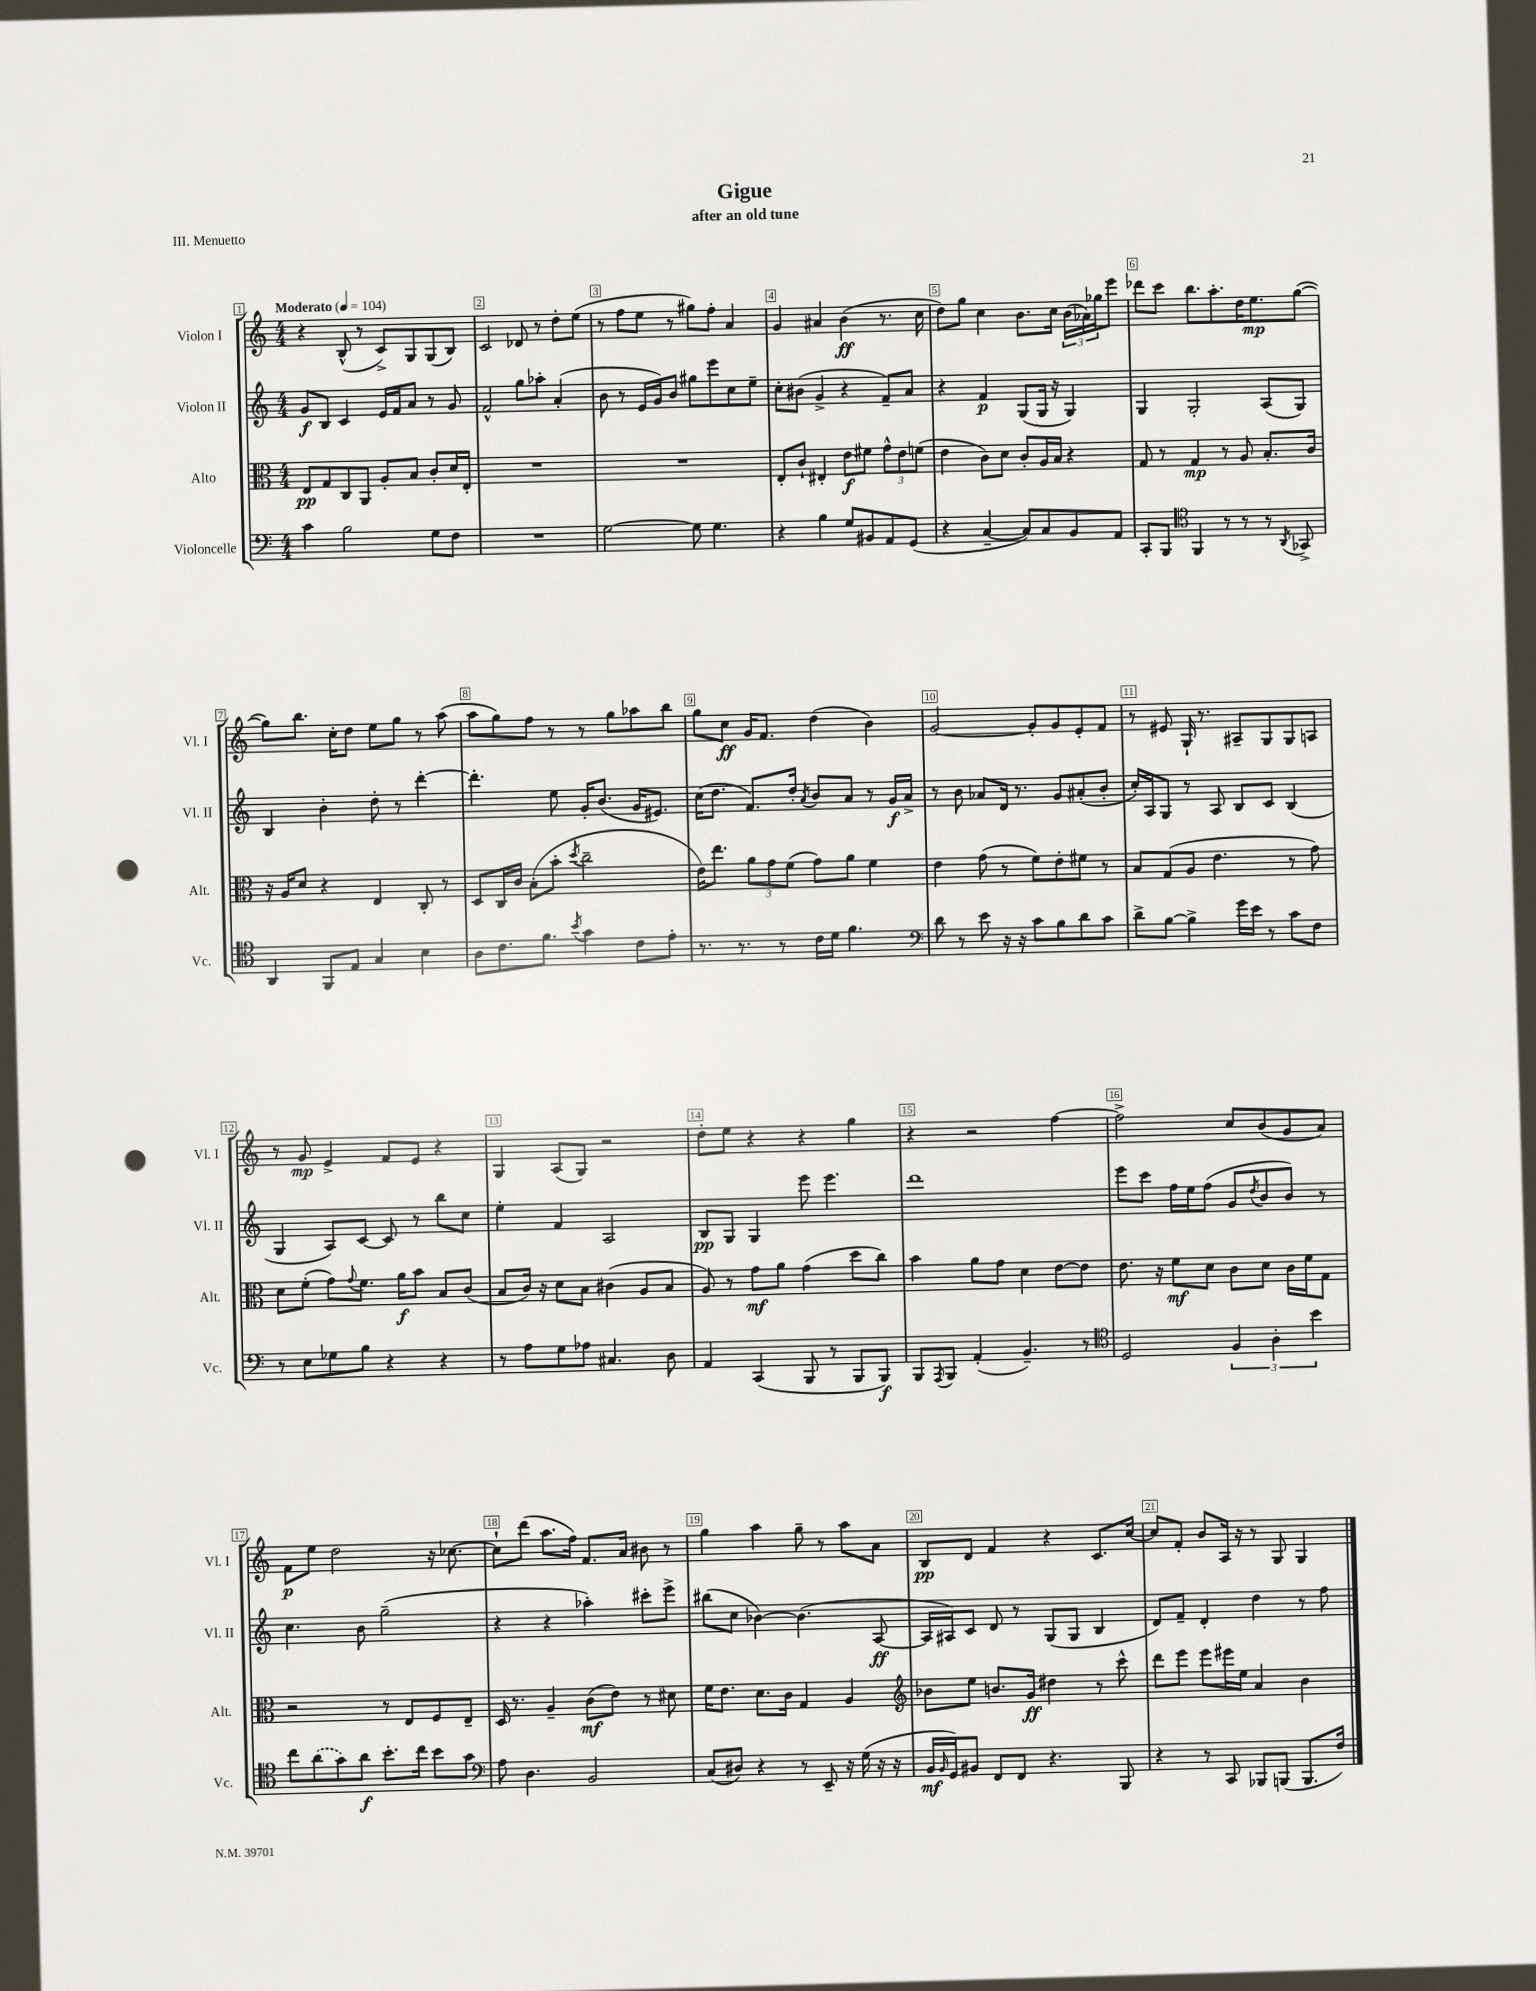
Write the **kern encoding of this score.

**kern	**dynam	**kern	**dynam	**kern	**dynam	**kern	**dynam
*part4	*part4	*part3	*part3	*part2	*part2	*part1	*part1
*staff4	*staff4	*staff3	*staff3	*staff2	*staff2	*staff1	*staff1
*I"Violoncelle	*	*I"Alto	*	*I"Violon II	*	*I"Violon I	*
*I'Vc.	*	*I'Alt.	*	*I'Vl. II	*	*I'Vl. I	*
*clefF4	*	*clefC3	*	*clefG2	*	*clefG2	*
*k[]	*	*k[]	*	*k[]	*	*k[]	*
*M4/4	*	*M4/4	*	*M4/4	*	*M4/4	*
*MM104	*	*MM104	*	*MM104	*	*MM104	*
=1	=1	=1	=1	=1	=1	=1	=1
!	!	!	!	!	!	!LO:TX:a:B:t=Moderato	!
4c\	.	8E/L	pp	8g/L	f	4r	.
.	.	8G/	.	8B/J	.	.	.
2B\	.	8C/	.	4c/	.	(8B^^/	.
.	.	8AA/J	.	.	.	8r	.
.	.	8A'/L	.	16e/LL	.	8c^/L)	.
.	.	.	.	16f/J	.	.	.
.	.	8B/J	.	8a/J	.	8G/	.
8G\L	.	8c'/L	.	8r	.	(8G/	.
8F\J	.	16d/L	.	8g/	.	8B/J)	.
.	.	16E'/JJ	.	.	.	.	.
=2	=2	=2	=2	=2	=2	=2	=2
1r	.	1r	.	2f^^/	.	2c/	.
.	.	.	.	8gg\L	.	8d-X/	.
.	.	.	.	8aa-X'\J	.	8r	.
.	.	.	.	(4a'/	.	8dd'\L	.
.	.	.	.	.	.	(8ee\J	.
=3	=3	=3	=3	=3	=3	=3	=3
[2G\	.	1r	.	8b\	.	8r	.
.	.	.	.	8r	.	8ff\L	.
.	.	.	.	16e/LL	.	8ee\J	.
.	.	.	.	16g/J)	.	.	.
.	.	.	.	8b/J	.	8r	.
8G\]	.	.	.	8gg#X\L	.	8gg#X\L)	.
4.G\	.	.	.	8eee\	.	8ff'\J	.
.	.	.	.	8cc\	.	4a/	.
.	.	.	.	8ee~\J	.	.	.
=4	=4	=4	=4	=4	=4	=4	=4
4r	.	8E'/L	.	8cc'\L	.	4g/	.
.	.	8c`/J	.	(8b#X\J	.	.	.
4B\	.	4E#X'/	.	4g^/	.	4a#X/	.
8G/L	.	8e\L	f	4r	.	(4b\	ff
8BB#X/	.	8f#X\J	.	.	.	.	.
8AA/	.	12g^^\L	.	8f~/L)	.	8.r	.
.	.	12e\	.	.	.	.	.
(8GG/J	.	.	.	8a/J	.	.	.
.	.	(12fn\J	.	.	.	.	.
.	.	.	.	.	.	16cc\	.
=5	=5	=5	=5	=5	=5	=5	=5
4r	.	4e\	.	4r	.	8dd\L)	.
.	.	.	.	.	.	8gg\J	.
[4C~/	.	8c\L)	.	4f/	p	4cc\	.
.	.	8d\J	.	.	.	.	.
8C/L])	.	8c'/L	.	(8G/L	.	8.b\L	.
8C/	.	16A/L	.	16G/Jk	.	.	.
.	.	16B/JJ	.	16r	.	16cc\Jk	.
8BB/	.	4r	.	4G/)	.	(24b\LL	.
.	.	.	.	.	.	24a-X\)	.
.	.	.	.	.	.	24gg-X\J	.
8AA/J	.	.	.	.	.	8eee\J	.
=6	=6	=6	=6	=6	=6	=6	=6
8CC'/L	.	8G/	.	4G/	.	8ddd-X\L	.
8BBB/J	.	8r	.	.	.	8ccc\J	.
*clefC4	*	*	*	*	*	*	*
4FF/	.	4G/	mp	2G'/	.	8.bb\L	.
.	.	.	.	.	.	8.aa'\	.
8r	.	8r	.	.	.	.	.
8r	.	8A/	.	.	.	16dd\K	.
.	.	.	.	.	.	8.ee\	mp
8r	.	8.B'/L	.	(8A/L	.	.	.
8qAA/	.	.	.	.	.	.	.
8GG-X^/	.	.	.	8G/J)	.	([8gg\J	.
.	.	16c/Jk	.	.	.	.	.
!!LO:LB:g=z
=7	=7	=7	=7	=7	=7	=7	=7
4AA/	.	16r	.	4B/	.	8gg\L])	.
.	.	16A/KL	.	.	.	.	.
.	.	8d/J	.	.	.	8.bb\J	.
8FF/L	.	4r	.	4b'\	.	.	.
.	.	.	.	.	.	16cc'\KL	.
8E/J	.	.	.	.	.	8dd\J	.
4G/	.	4E/	.	8dd'\	.	8ee\L	.
.	.	.	.	8r	.	8gg\J	.
4B\	.	8C'/	.	[4ddd'\	.	8r	.
.	.	8r	.	.	.	(8aa\	.
=8	=8	=8	=8	=8	=8	=8	=8
8A\L	.	8D/L	.	4.ddd'\]	.	8aa\L	.
8.c\	.	16C/L	.	.	.	8gg\)	.
.	.	16c/JJ	.	.	.	.	.
.	.	(8B'\L	.	.	.	8ff\J	.
8.f\J	.	.	.	.	.	.	.
.	.	8b'\J	.	8ee\	.	8r	.
8qb/	.	8qdd/	.	.	.	.	.
4g\	.	2cc~\	.	16g'/KL	.	8r	.
.	.	.	.	(8.b/J	.	.	.
.	.	.	.	.	.	8gg\L	.
8c\L	.	.	.	16g/KL	.	8aa-X\	.
.	.	.	.	8.e#X/J)	.	.	.
8e'\J	.	.	.	.	.	8bb\J	.
=9	=9	=9	=9	=9	=9	=9	=9
8.r	.	16e\KL)	.	(16cc\KL	.	8gg\L	.
.	.	8.ee\J	.	8.dd\J	.	.	.
.	.	.	.	.	.	8cc\J	ff
8.r	.	.	.	.	.	.	.
.	.	12a\L	.	8.f/L)	.	16g/KL	.
.	.	.	.	.	.	8.f/J	.
.	.	12g\	.	.	.	.	.
8r	.	.	.	.	.	.	.
.	.	(12f\J	.	.	.	.	.
.	.	.	.	16dd'/Jk	.	.	.
.	.	.	.	8qa/	.	.	.
16c\LL	.	8g\L)	.	8b/L	.	(4dd\	.
16d\JJ	.	.	.	.	.	.	.
4.f\	.	8a\J	.	8a/J	.	.	.
.	.	4f\	.	8r	.	4b\)	.
.	.	.	.	16g/LL	f	.	.
.	.	.	.	16a^/JJ	.	.	.
=10	=10	=10	=10	=10	=10	=10	=10
*clefF4	*	*	*	*	*	*	*
8d\	.	4e\	.	8r	.	[2g/	.
8r	.	.	.	8b\	.	.	.
8e\	.	(8g\	.	8a-X/L	.	.	.
16r	.	8r	.	16d/Jk	.	.	.
16r	.	.	.	8.r	.	.	.
8c\L	.	8f\L)	.	.	.	8g'/L]	.
8B\	.	8e'\	.	8g/L	.	8g/	.
8d\	.	8f#X\J	.	(8a#X'/	.	8e'/	.
8c\J	.	8r	.	8b'/J	.	8f/J	.
=11	=11	=11	=11	=11	=11	=11	=11
8d^\L	.	8B/L	.	16cc'/LL)	.	8r	.
.	.	.	.	16A/J	.	.	.
[8B\J	.	(8G/	.	8G/J	.	8e#X/	.
4B^\]	.	8A/J	.	8r	.	16G`/	.
.	.	.	.	.	.	8.r	.
.	.	4.e\	.	8A/	.	.	.
16g\LL	.	.	.	8B/L	.	8A#X~/L	.
16e\JJ	.	.	.	.	.	.	.
8r	.	.	.	8c/J	.	8G/	.
8c\L	.	8r	.	(4B/	.	8G/	.
8F\J	.	8g\)	.	.	.	8An/J	.
!!LO:LB:g=z
=12	=12	=12	=12	=12	=12	=12	=12
8r	.	8d\L	.	4G/	.	8r	.
8E\L	.	(8f'\J	.	.	.	8g/	mp
8G-X\	.	8g\L)	.	8A/L)	.	4e^/	.
.	.	8qqg/	.	.	.	.	.
8B\J	.	8.f\J	.	[8c/J	.	.	.
4r	.	.	.	8c/]	.	8f/L	.
.	.	16a\KL	f	.	.	.	.
.	.	8b\J	.	8r	.	8e/J	.
4r	.	8B/L	.	8bb\L	.	4r	.
.	.	(8c/J	.	8cc\J	.	.	.
=13	=13	=13	=13	=13	=13	=13	=13
8r	.	8B/L	.	4ee'\	.	4G/	.
8A\L	.	16c/Jk)	.	.	.	.	.
.	.	16r	.	.	.	.	.
8G\	.	8d\L	.	4f/	.	(8A/L	.
8A-X\J	.	8B\J	.	.	.	8G/J)	.
4.C#X/	.	(4c#X\	.	2A/	.	2r	.
.	.	8A/L	.	.	.	.	.
8D\	.	8B/J	.	.	.	.	.
=14	=14	=14	=14	=14	=14	=14	=14
4AA/	.	8A/)	.	8B/L	pp	8dd'\L	.
.	.	8r	.	8G/J	.	8ee\J	.
(4CC/	.	8g\L	mf	4G/	.	4r	.
.	.	8a\J	.	.	.	.	.
8BBB/	.	(4g\	.	8eee\	.	4r	.
8r	.	.	.	4.eee\	.	.	.
8BBB/L	.	8dd\L	.	.	.	4gg\	.
8BBB/J)	f	8cc\J)	.	.	.	.	.
=15	=15	=15	=15	=15	=15	=15	=15
8BBB/L	.	4b\	.	1ddd	.	4r	.
8qAAA/	.	.	.	.	.	.	.
8BBB/J	.	.	.	.	.	.	.
(4AA'/	.	8a\L	.	.	.	2r	.
.	.	8g\J	.	.	.	.	.
4.BB~/)	.	4d\	.	.	.	.	.
.	.	[8e\L	.	.	.	[4ff\	.
8r	.	8e\J]	.	.	.	.	.
=16	=16	=16	=16	=16	=16	=16	=16
*clefC4	*	*	*	*	*	*	*
2D/	.	8.e\	.	8eee\L	.	2ff^\]	.
.	.	.	.	8ccc\J	.	.	.
.	.	16r	.	.	.	.	.
.	.	8f\L	mf	16ff\LL	.	.	.
.	.	.	.	16ee\J	.	.	.
.	.	8d\J	.	(8ff\J	.	.	.
6F/	.	8c\L	.	8g/L	.	8cc/L	.
.	.	.	.	8qdd/	.	.	.
.	.	8d\J	.	8b/	.	(8b/	.
6A'\	.	.	.	.	.	.	.
.	.	16c\LL	.	8b/J)	.	8g/	.
.	.	16f\J	.	.	.	.	.
6b\	.	.	.	.	.	.	.
.	.	8G\J	.	8r	.	8a/J)	.
!!LO:LB:g=z
=17	=17	=17	=17	=17	=17	=17	=17
8cc\L	.	2r	.	4.cc\	.	8f\L	p
(8a\	.	.	.	.	.	8ee\J	.
8g\)	.	.	.	.	.	2dd\	.
8a\J	f	.	.	8b\	.	.	.
8.b'\L	.	8r	.	(2gg~\	.	.	.
.	.	8E/L	.	.	.	.	.
16cc\Jk	.	.	.	.	.	.	.
8b\L	.	8F/	.	.	.	16r	.
.	.	.	.	.	.	[8.cc-X\	.
8g\J	.	8E~/J	.	.	.	.	.
=18	=18	=18	=18	=18	=18	=18	=18
*clefF4	*	*	*	*	*	*	*
8A\	.	16D/	.	4r	.	8cc-`\L]	.
.	.	8.r	.	.	.	.	.
4.D\	.	.	.	.	.	(8ddd\J	.
.	.	4A~/	.	4r	.	8.aa\L	.
.	.	.	.	.	.	16ff\Jk)	.
2BB/	.	(8c\L	mf	4aa-X'\)	.	8.f/L	.
.	.	8e\J)	.	.	.	.	.
.	.	.	.	.	.	16a/Jk	.
.	.	8r	.	8ccc#X'\L	.	8b#X\	.
.	.	8d#X\	.	8eee^\J	.	8r	.
=19	=19	=19	=19	=19	=19	=19	=19
(8C/L	.	16f\KL	.	(8bb#X\L	.	4gg\	.
.	.	8.e\J	.	.	.	.	.
8D#X/J)	.	.	.	8cc\J	.	.	.
4r	.	8.d\L	.	[4b-X\)	.	4aa\	.
.	.	16c\Jk	.	.	.	.	.
8r	.	4G/	.	(4.b-\]	.	8gg~\	.
8EE~/	.	.	.	.	.	8r	.
16r	.	4A/	.	.	.	8aa\L	.
(16G\	.	.	.	.	.	.	.
16r	.	.	.	[8A/	ff	8a\J	.
16r	.	.	.	.	.	.	.
=20	=20	=20	=20	=20	=20	=20	=20
*	*	*clefG2	*	*	*	*	*
16BB/LL	mf	8b-X\L	.	16A/LL]	.	8B/L	pp
16qqBB/	.	.	.	.	.	.	.
16GG/J)	.	.	.	16A#X/J)	.	.	.
8BB#X/J	.	8ee\J	.	8c/J	.	8d/J	.
8FF/L	.	8.bn/L	.	8d/	.	4f/	.
8FF/J	.	.	.	8r	.	.	.
.	.	16g/Jk	ff	.	.	.	.
4.r	.	4dd#X\	.	(8G/L	.	4r	.
.	.	.	.	8G/J	.	.	.
.	.	8r	.	4B/	.	8.c/L	.
8BBB/	.	8ccc^^\	.	.	.	.	.
.	.	.	.	.	.	[16cc/Jk	.
=21	=21	=21	=21	=21	=21	=21	=21
4r	.	8ddd\L	.	8d/L)	.	8cc/L]	.
.	.	8eee\J	.	8f~/J	.	8f'/J	.
8r	.	8eee\L	.	4d'/	.	8b/L	.
8CC/	.	16eee#X\L	.	.	.	16A/Jk	.
.	.	16ee\JJ	.	.	.	16r	.
8BBB-X/L	.	4a/	.	4dd\	.	8r	.
(8BBBn/J	.	.	.	.	.	8G/	.
8.BBB/L	.	4b\	.	8r	.	4G/	.
.	.	.	.	8ff\	.	.	.
16F/Jk)	.	.	.	.	.	.	.
==	==	==	==	==	==	==	==
*-	*-	*-	*-	*-	*-	*-	*-
